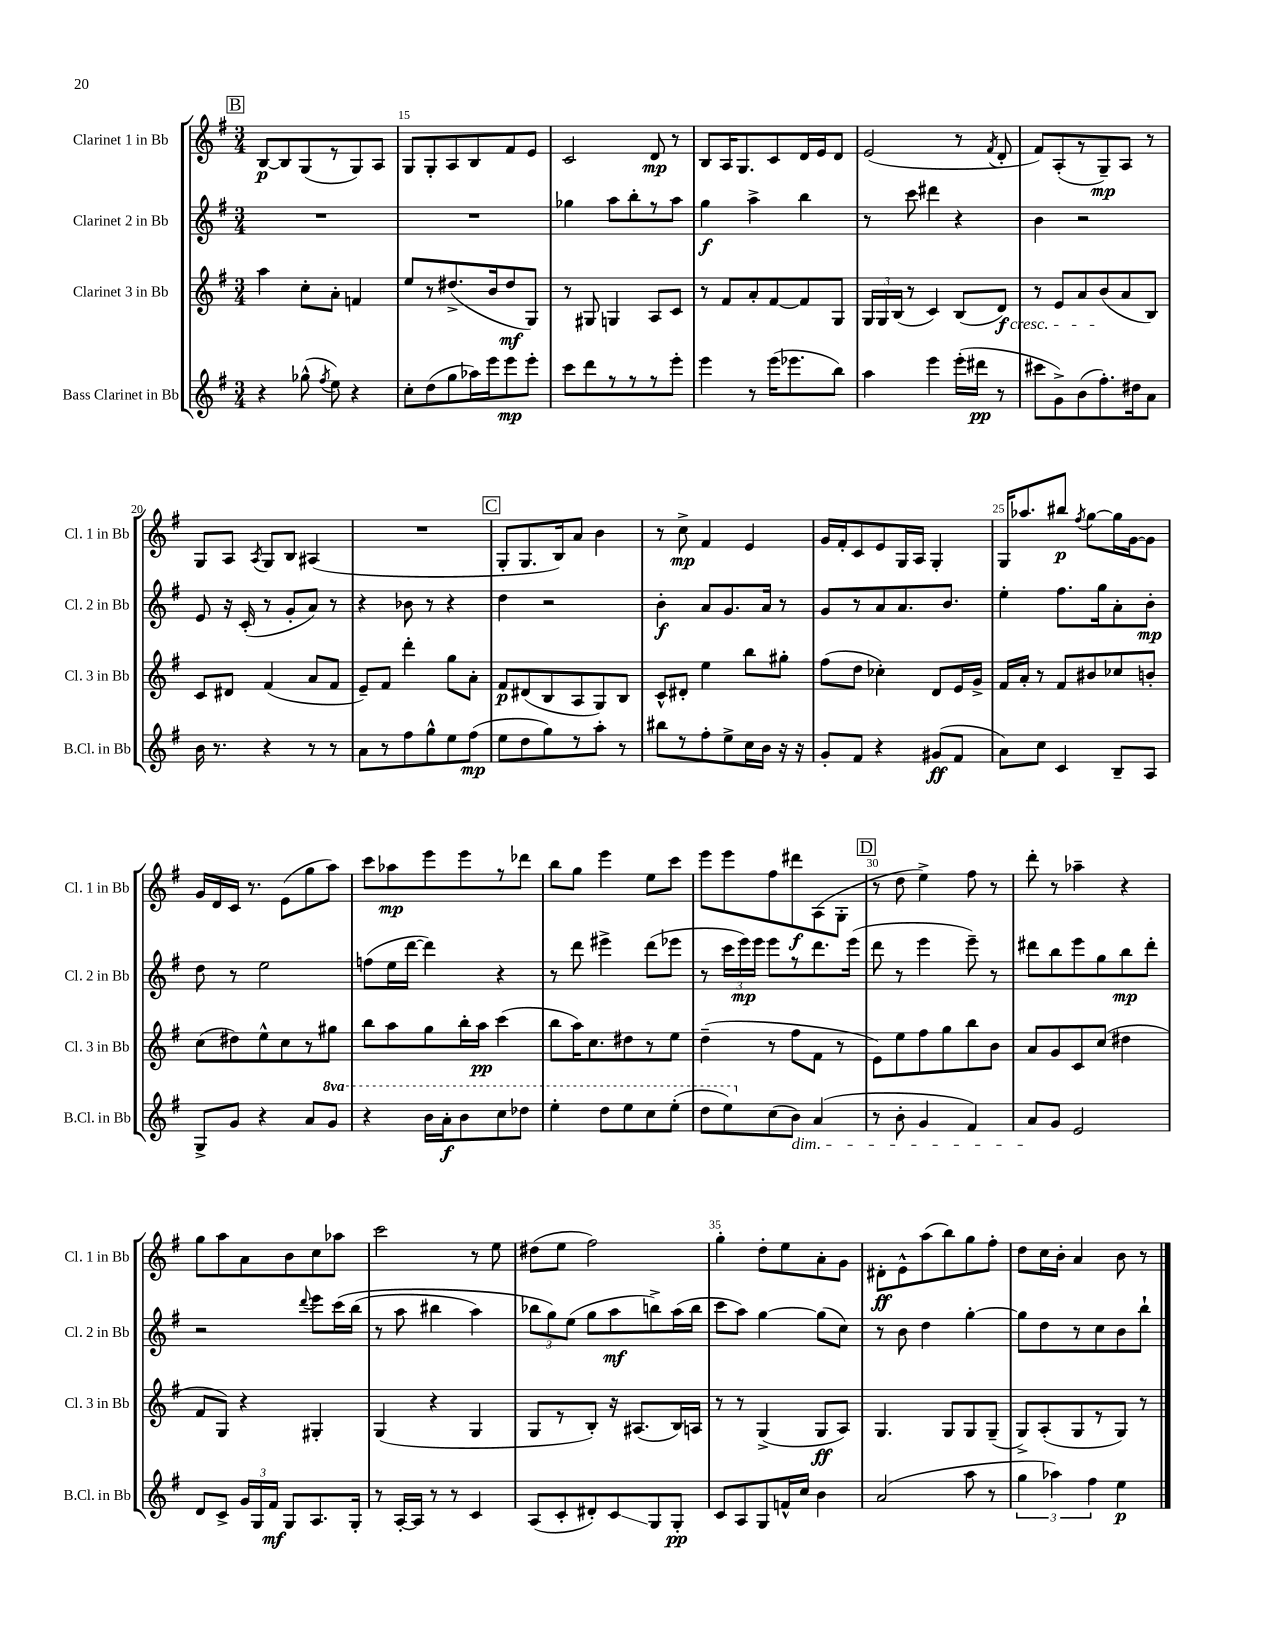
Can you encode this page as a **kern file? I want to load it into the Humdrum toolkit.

**kern	**kern	**kern	**kern
*staff4	*staff3	*staff2	*staff1
*clefG2	*clefG2	*clefG2	*clefG2
*k[f#]	*k[f#]	*k[f#]	*k[f#]
*M3/4	*M3/4	*M3/4	*M3/4
4r	4aa	2.r	[8B
.	.	.	8B]
(8gg-^^	8cc'	.	(8G
8qff#	.	.	.
8ee)	8a'	.	8r
4r	4f	.	8G)
.	.	.	8A
=	=	=	=
8cc'	8ee	2.r	8G
(8dd	8r	.	8G'
8gg	(8.dd#^	.	8A
16aa-)	.	.	8B
16eee	16b	.	.
8eee	8dd#	.	8f#
8eee'	8G)	.	8e
=	=	=	=
8ccc	8r	4gg-	2c
8ddd	8G#	.	.
8r	4G	8aa	.
8r	.	8bb'	.
8r	8A	8r	8d
8eee'	8c	8aa	8r
=	=	=	=
4eee	8r	4gg	8B
.	8f#	.	16A
.	.	.	8.G
8r	8a'	4aa^	.
(16eee	[8f#	.	8c
8.eee-	.	.	.
.	8f#]	4bb	16d
.	.	.	16e
8bb)	8G	.	8d
=	=	=	=
4aa	24G	8r	(2e
.	24G	.	.
.	(24B	.	.
.	8r	8ccc	.
4eee	4c)	4ddd#	.
(16eee'	(8B	4r	8r
16ddd#	.	.	.
.	.	.	8qf#
8r	8d)	.	8d'
=	=	=	=
8ccc#	8r	4b	8f#)
8g^)	8e	.	(8A'
(8b	8a	2r	8r
8.ff#')	(8b	.	8G~)
.	8a	.	8A
16dd#	.	.	.
8a	8B)	.	8r
=	=	=	=
16b	8c	8e	8G
8.r	.	.	.
.	8d#	16r	8A
.	.	(16c'	.
.	.	.	8qA
4r	(4f#	8r	8G
.	.	8g'	8B
8r	8a	8a)	(4A#
8r	8f#	8r	.
=	=	=	=
8a	8e~)	4r	2.r
8r	8f#	.	.
8ff#	4ddd'	8b-	.
8gg^^	.	8r	.
8ee	8gg	4r	.
(8ff#	8a'	.	.
=	=	=	=
8ee	8f#	4dd	8G'
8dd	(8d#	.	8.G
8gg)	8B	2r	.
.	.	.	16B)
8r	8A	.	8a
8aa'	8G)	.	4b
8r	8B	.	.
=	=	=	=
8bb#	8c^^	4b'	8r
8r	8d#'	.	8cc^
8ff#'	4ee	8a	4f#
8ee^	.	8.g	.
16cc	8bb	.	4e
16b	.	16a	.
16r	8gg#'	8r	.
16r	.	.	.
=	=	=	=
8g'	(8ff#	8g	16g
.	.	.	16f#'
8f#	8dd	8r	8c
4r	4cc-')	8a	8e
.	.	8.a	16G
.	.	.	16A
(8g#	8d	.	4G'
.	.	8.b	.
8f#	16e	.	.
.	16g^	.	.
=	=	=	=
8a)	16f#	4ee'	16G
.	16a'	.	8.aa-
8cc	8r	.	.
4c	8f#	8.ff#	8bb#
.	.	.	8qff#
.	8b#	.	[8gg
.	.	16gg	.
8B~	8cc-	8a'	16gg]
.	.	.	[16g
8A	8b'	8b'	8g]
=	=	=	=
8G^	(8cc	8dd	16g
.	.	.	16d
8g	8dd#)	8r	16c
.	.	.	8.r
4r	8ee^^	2ee	.
.	8cc	.	(8e
8a	8r	.	8gg
8gg	8gg#	.	8aa)
=	=	=	=
4r	8bb	(8ff	8ccc
.	8aa	16ee	8aa-
.	.	[16ddd	.
16bb	8gg	4ddd])	8eee
16aa'	.	.	.
8bb	16bb'	.	8eee
.	16aa	.	.
8ccc	(4ccc	4r	8r
8ddd-	.	.	8ddd-
=	=	=	=
4eee'	8bb	8r	8bb
.	16aa)	8ddd	8gg
.	8.cc	.	.
8ddd	.	4eee#^	4eee
8eee	8dd#	.	.
8ccc	8r	(8ddd	8ee
(8eee'	8ee	8eee-	8ccc
=	=	=	=
8ddd	(4dd~	8r	8eee
8eee)	.	24ccc	8eee
.	.	24eee)	.
.	.	24eee	.
(8cc	8r	8eee	8ff#
8b)	8ff#	8r	8ddd#
(4a	8f#	8.ddd	(8A
.	8r	.	8G'
.	.	(16eee	.
=	=	=	=
8r	8e)	8ddd	8r
8b'	8ee	8r	8dd
4g	8ff#	4eee	4ee^)
.	8gg	.	.
4f#)	8bb	8eee~)	8ff#
.	8b	8r	8r
=	=	=	=
8a	8a	8ddd#	8ddd'
8g	8g	8bb	8r
2e	8c	8eee	4aa-~
.	(8cc	8gg	.
.	4dd#	8bb	4r
.	.	8ddd#'	.
=	=	=	=
8d	8f#	2r	8gg
8c^	8G)	.	8aa
24g	4r	.	8a
24G	.	.	.
24f#	.	.	.
8G	.	.	8b
.	.	8qqddd	.
8.A	4G#'	8eee	8cc
.	.	&(16ccc	8aa-
16G'	.	(16bb	.
=	=	=	=
8r	(4G	8r	2ccc
[16A'	.	8aa	.
16A]	.	.	.
8r	4r	4bb#	.
8r	.	.	.
4c	4G	4aa)	8r
.	.	.	8ee
=	=	=	=
(8A	8G	12bb-	(8dd#
.	.	12gg&)	.
8c'	8r	.	8ee
.	.	(12ee	.
8d#')	8B')	8gg	2ff#)
8c	16r	8aa	.
.	(8.A#	.	.
8G	.	8bb^)	.
8G'	16B)	(16aa	.
.	16A	16bb	.
=	=	=	=
8c	8r	8ccc	4gg'
8A	8r	8aa)	.
8G	(4G^	[4gg	8dd'
16f^^	.	.	8ee
16cc	.	.	.
4b	8G	(8gg]	8a'
.	8A)	8cc)	8g
=	=	=	=
(2a	4.G	8r	8d#'
.	.	8b	8e^^
.	.	4dd	(8aa
.	8G	.	8bb)
8aa	8G	[4gg'	8gg
8r	(8G~	.	8ff#'
=	=	=	=
6gg	8G^)	8gg]	8dd
.	(8A'	8dd	16cc
6aa-)	.	.	.
.	.	.	16b'
.	8G	8r	4a
6ff#	.	.	.
.	8r	8cc	.
4ee	8G)	8b	8b
.	8r	8bb`	8r
==	==	==	==
*-	*-	*-	*-
